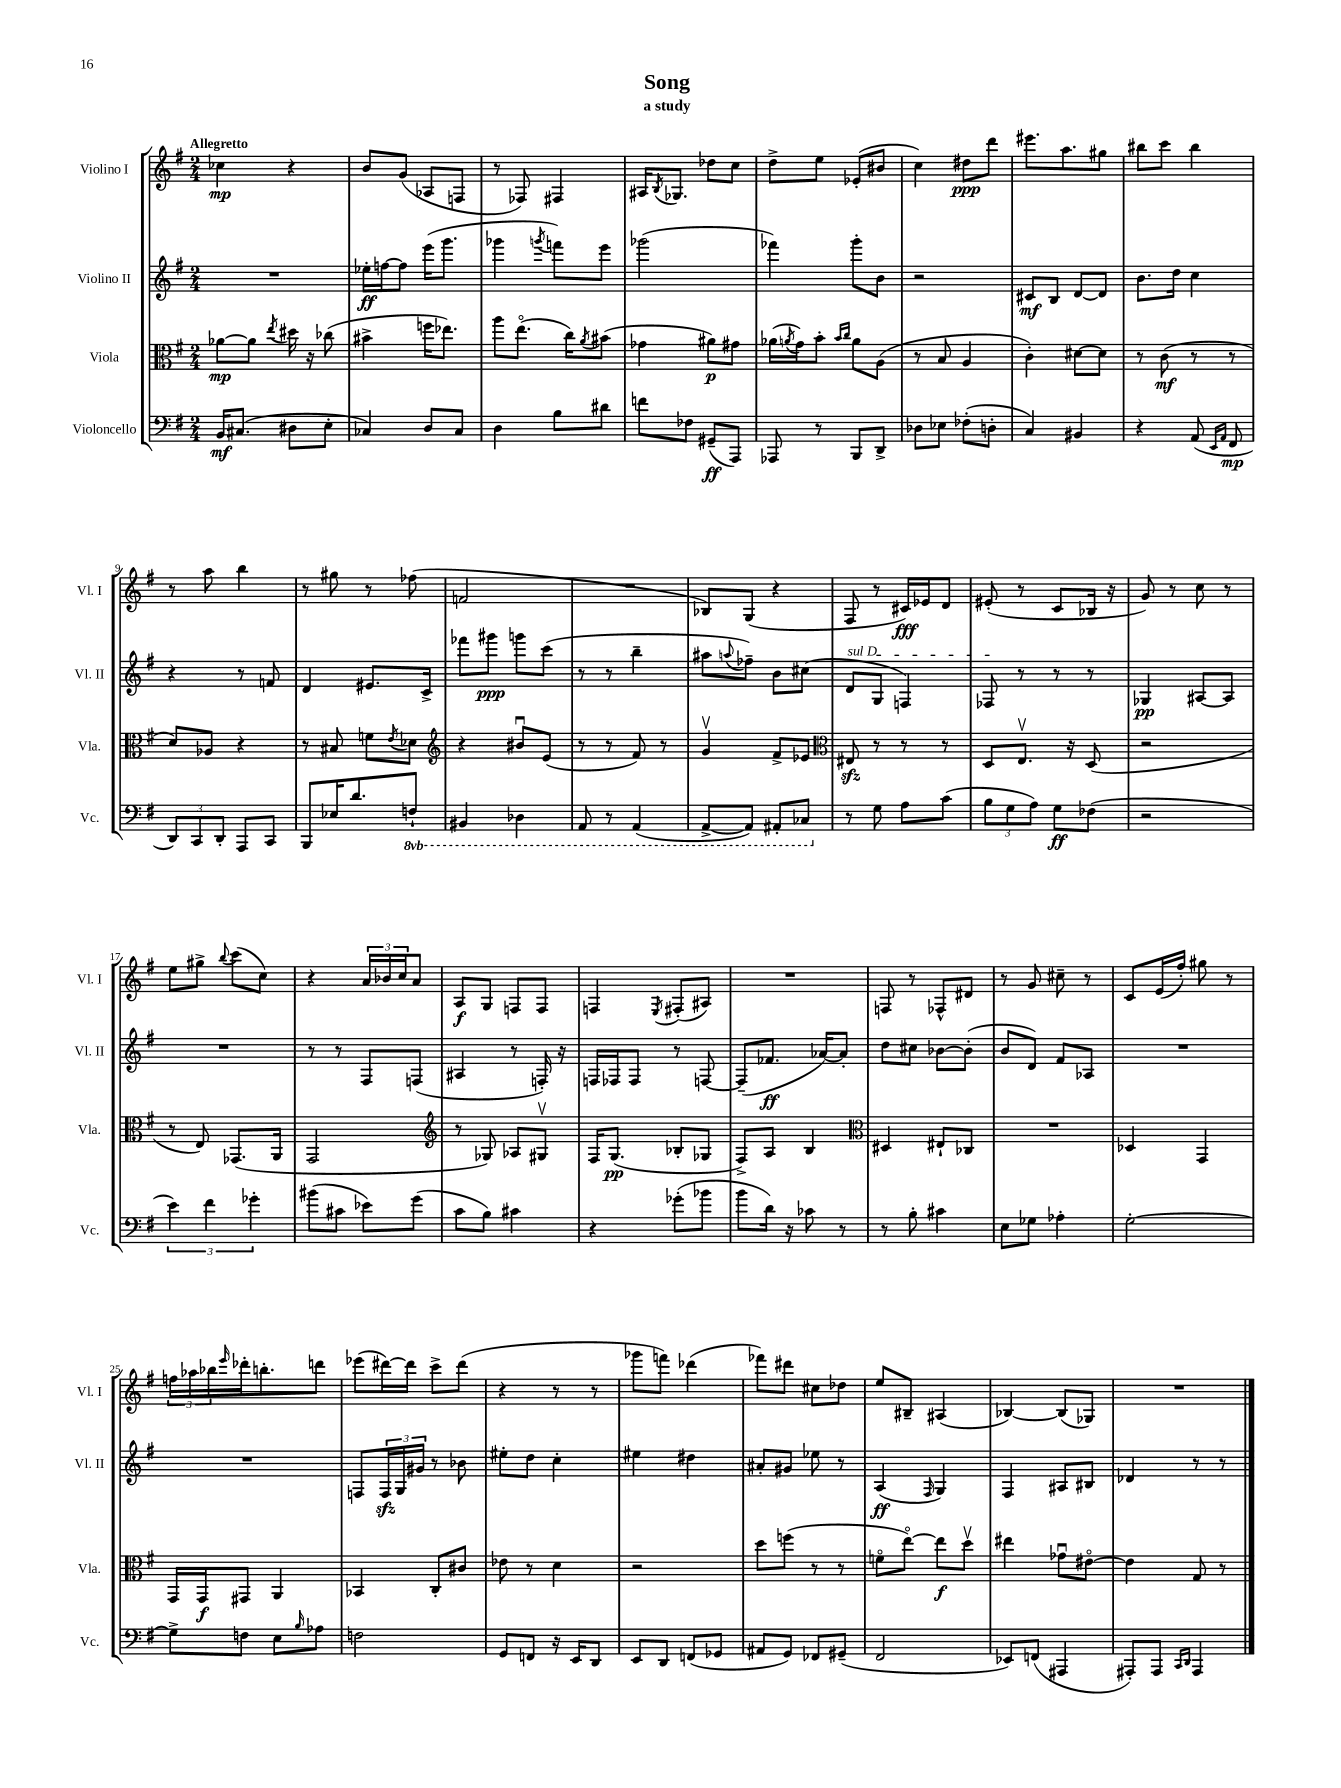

**kern	**kern	**kern	**kern
*staff4	*staff3	*staff2	*staff1
*clefF4	*clefC3	*clefG2	*clefG2
*k[f#]	*k[f#]	*k[f#]	*k[f#]
*M2/4	*M2/4	*M2/4	*M2/4
16BB	[8a-	2r	4cc-
(8.C#	.	.	.
.	8a-]	.	.
.	8qee	.	.
8D#	16dd#	.	4r
.	16r	.	.
8E'	(8cc-	.	.
=	=	=	=
4C-)	4b#^	16ee-'	8b
.	.	[16ff	.
.	.	8ff]	(8g
8D	16ff	(16eee	8A-
.	8.ee-)	8.ggg	.
8C-	.	.	8F
=	=	=	=
4D	8aa	4ggg-	8r
.	(8.eeo	.	8F-)
.	.	8qggg	.
8B	.	8fff)	4F#
.	16cc)	.	.
.	8qa	.	.
8d#	(8b#	8eee	.
=	=	=	=
8f	4g-	(2ggg-	16A#
.	.	.	8qB
.	.	.	8.G-
8F-	.	.	.
(8GG#~	8a#)	.	8dd-
8AAA)	8g#	.	8cc
=	=	=	=
8AAA-	(16a-	4fff-)	8dd^
.	8qa	.	.
.	16g)	.	.
8r	8b'	.	8ee
.	16qqb	.	.
.	16qqcc	.	.
8BBB	8a	8ggg'	(8e-'
8DD^	(8A	8b	8b#
=	=	=	=
8D-	8r	2r	4cc)
8E-	8B	.	.
(8F-'	4A	.	8dd#
8D'	.	.	8ddd
=	=	=	=
4C)	4c')	8c#	8.eee#
.	.	8B	.
.	.	.	8.aa
4BB#	[8d#	[8d	.
.	8d#]	8d]	8gg#
=	=	=	=
4r	8r	8.b	8bb#
.	(8c	.	8ccc
.	.	16dd	.
(8AA	8r	4cc	4bb#
16qqEE	.	.	.
16qqAA	.	.	.
8FF#	8r	.	.
=	=	=	=
12DD)	8d)	4r	8r
12CC	.	.	.
.	8A-	.	8aa
12DD'	.	.	.
8AAA	4r	8r	4bb
8CC	.	8f	.
=	=	=	=
8BBB	8r	4d	8r
16E-	8B#	.	8gg#
8.d	.	.	.
.	8f	8.e#	8r
.	8qe	.	.
8FF`	8d-	.	(8ff-
.	.	16c^	.
=	=	=	=
*	*clefG2	*	*
4BBB#	4r	8fff-	2f
.	.	8ggg#	.
4DD-	8b#u	8ggg	.
.	(8e	(8ccc	.
=	=	=	=
8AAA	8r	8r	2r
8r	8r	8r	.
(4AAA	8f#)	4bb~	.
.	8r	.	.
=	=	=	=
[8AAA^	4gv	8aa#	8B-)
.	.	8qqaa	.
8AAA])	.	8ff-~)	(8G
8AAA#'	8f#^	8b	4r
8CC-	8e-	(8cc#	.
=	=	=	=
*	*clefC3	*	*
8r	8E#	8d	8F#
8G	8r	8G	8r
8A	8r	4F)	16c#)
.	.	.	16e-
(8c	8r	.	8d
=	=	=	=
12B	8D	8F-	(8e#'
12G	.	.	.
.	8.Ev	8r	8r
12A)	.	.	.
8G	.	8r	8c
.	16r	.	.
(8F-	(8D	8r	16B-
.	.	.	16r
=	=	=	=
2r	2r	4G-	8g)
.	.	.	8r
.	.	[8A#	8cc
.	.	8A#]	8r
=	=	=	=
6e)	8r	2r	8ee
.	8E)	.	8gg#^
6f#	.	.	.
.	.	.	8qqbb
.	(8.GG-	.	(8ccc
6g-'	.	.	.
.	.	.	8cc)
.	16AA	.	.
=	=	=	=
(8b#	2GG	8r	4r
8c#	.	8r	.
8e-)	.	8F#	24a
.	.	.	24b-
.	.	.	24cc
(8g	.	(8F	8a
=	=	=	=
*	*clefG2	*	*
8c	8r	4A#	8A
8B)	8G-)	.	8G
4c#	8A-	8r	8F
.	8G#v	16F')	8F
.	.	16r	.
=	=	=	=
4r	16F#	16F	4F
.	(8.G	16F-	.
.	.	8F-	.
.	.	.	8qE
(8g-'	8B-'	8r	(8F#'
8b-	8G-	[8F	8A#)
=	=	=	=
8b	8F#^)	(8F~]	2r
16d)	8A	8.f-	.
16r	.	.	.
8c-	4B	.	.
.	.	[16a-)	.
8r	.	8a-']	.
=	=	=	=
*	*clefC3	*	*
8r	4D#	8dd	8F
8B'	.	8cc#	8r
4c#	8E#`	[8b-	8F-^^
.	8C-	(8b-']	8d#
=	=	=	=
8E	2r	8b	8r
8G-	.	8d)	8g
4A-'	.	8f#	8cc#~
.	.	8A-	8r
=	=	=	=
[2G'	4D-	2r	8c
.	.	.	(16e
.	.	.	16ff#')
.	4GG	.	8gg#
.	.	.	8r
=	=	=	=
8G^]	16GG	2r	24ff
.	.	.	24aa-
.	16GG	.	.
.	.	.	24bb-
.	.	.	16qqeee
8F	8GG#	.	16ddd-'
.	.	.	8.bb'
8E	4AA	.	.
16qqB	.	.	.
8A-	.	.	8ddd
=	=	=	=
2F	4BB-	8F	(8eee-
.	.	24F	[16ddd#)
.	.	24G	.
.	.	.	16ddd#]
.	.	24g#	.
.	8C'	8r	8ccc^
.	8c#	8b-	(8ddd#
=	=	=	=
8GG	8e-	8ee#'	4r
8FF	8r	8dd	.
16r	4d	4cc'	8r
16EE	.	.	.
8DD	.	.	8r
=	=	=	=
8EE	2r	4ee#	8ggg-
8DD	.	.	8fff)
(8FF	.	4dd#	(4ddd-
8GG-	.	.	.
=	=	=	=
8AA#	8dd	8a#'	8fff-)
8GG)	(8ff	8g#	8ddd#
8FF-	8r	8ee-	8cc#
(8GG#~	8r	8r	8dd-
=	=	=	=
2FF#	8fo	(4A	8ee
.	[8eeo)	.	8B#~
.	.	16qqF#	.
.	8ee]	4G)	(4A#
.	8ddv	.	.
=	=	=	=
8EE-)	4ee#	4F#	[4B-)
(8FF	.	.	.
4AAA#	8g-u	8A#	(8B-]
.	[8e#o	8B#	8G-)
=	=	=	=
8AAA#')	4e#]	4d-	2r
8AAA#	.	.	.
16qqCC	.	.	.
16qqDD	.	.	.
4AAA#	8G	8r	.
.	8r	8r	.
==	==	==	==
*-	*-	*-	*-
